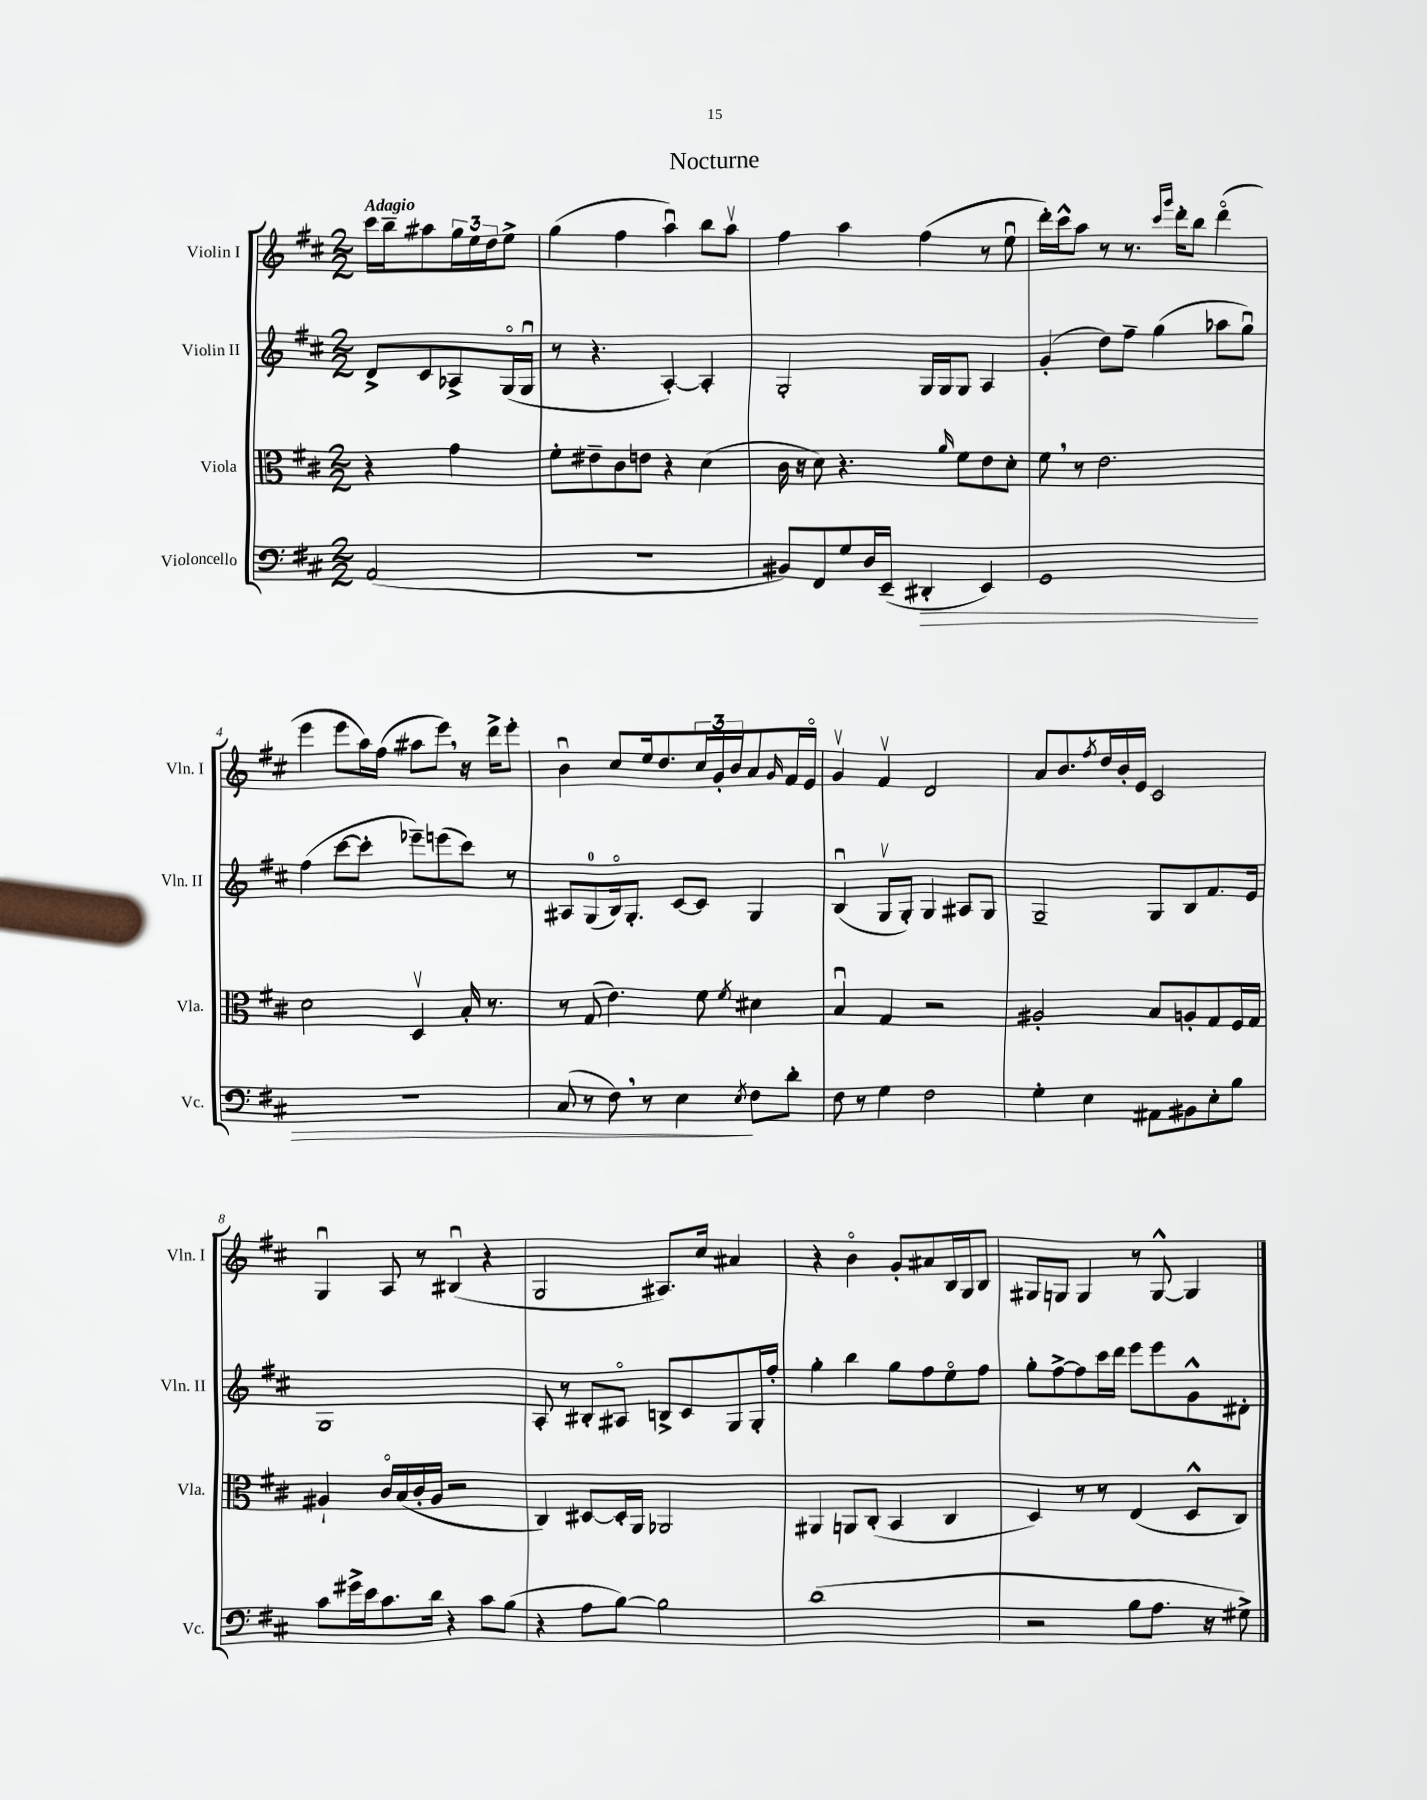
\header { title = "Nocturne" }
<<
\new StaffGroup <<
\new Staff = "s0" \with { instrumentName = "Violin I" shortInstrumentName = "Vln. I" } {
    \clef treble \key d \major \numericTimeSignature \time 2/2 \partial 2 \tempo "Adagio"
    cis'''16 b''16-- ais''8 \tuplet 3/2 { g''16 e''16 d''16 } e''8-> |
    g''4( fis''4 a''4\downbow) b''8 a''8\upbow |
    fis''4 a''4 fis''4( r8 e''8\downbow |
    d'''16-.) cis'''16-^ a''8 r8 r8. \grace { cis'''16 g'''16 } d'''16-. b''8 d'''4\flageolet( |
    e'''4 e'''8 a''16) fis''16( ais''8 e'''8) \breathe r16 d'''16-> e'''8-. |
    b'4\downbow cis''8 e''16 d''8. \tuplet 3/2 { cis''16 g'16-. b'16 } a'8 \grace { g'16 } fis'16 e'16\flageolet |
    g'4\upbow fis'4\upbow d'2 |
    a'8 b'8. \acciaccatura { fis''8 } d''16 b'16-. e'16 cis'2 |
    g4\downbow a8 r8 bis4\downbow( r4 |
    g2 ais8.) cis''16 ais'4 |
    r4 b'4\flageolet g'8-. ais'8 b16 g16 b8 |
    gis8 g8 g4 r8 g8~-^ g4 \bar "|." |
}
\new Staff = "s1" \with { instrumentName = "Violin II" shortInstrumentName = "Vln. II" } {
    \clef treble \key d \major \numericTimeSignature \time 2/2 \partial 2
    d'8-> cis'8 aes8-> g16\flageolet( g16\downbow |
    r8 r4. a4~-.) a4-. |
    g2-. g16 g16 g8 a4 |
    g'4-.( d''8) fis''8-- g''4( aes''8 g''8\downbow) |
    fis''4( cis'''8~ cis'''8-. ees'''8--) e'''8( cis'''8) r8 |
    ais8 g8-0( b16\flageolet) g8.-. cis'8~ cis'8 g4 |
    b4\downbow( g8\upbow g8-.) g4 ais8 g8 |
    g2-- g8 b8 fis'8. e'16 |
    g1 |
    a8-. r8 bis8-. ais8\flageolet b8-> cis'8 g8 g16-. fis''16-. |
    g''4-. b''4 g''8 fis''8 e''8\flageolet fis''8 |
    g''8-. fis''8~-> fis''8 cis'''16 d'''16 e'''8 e'''8 g'8-^ dis'8-. \bar "|." |
}
\new Staff = "s2" \with { instrumentName = "Viola" shortInstrumentName = "Vla." } {
    \clef alto \key d \major \numericTimeSignature \time 2/2 \partial 2
    r4 g'4 |
    fis'8-. eis'8-- cis'8 e'8 r4 d'4( |
    cis'16 r16 d'8) r4. \grace { a'16 } fis'8 e'8 d'8-. |
    fis'8 \breathe r8 e'2. |
    d'2 d4\upbow b16-. r8. |
    r8 g8( e'4.) fis'8 \acciaccatura { fis'8 } dis'4 |
    b4\downbow g4 r2 |
    ais2-. b8 a8-. g8 fis16 g16 |
    ais4-! cis'16\flageolet b16( cis'16-. ais16 r2 |
    cis4) dis8~ dis16-. a,16 aes,2 |
    ais,4 a,8 cis8-.( b,4 cis4 |
    d4) r8 r8 e4( d8-^ cis8) \bar "|." |
}
\new Staff = "s3" \with { instrumentName = "Violoncello" shortInstrumentName = "Vc." } {
    \clef bass \key d \major \numericTimeSignature \time 2/2 \partial 2
    a,2( |
    R1 |
    bis,8) fis,8 g8 d16 e,16--( dis,4-.\> e,4) |
    g,1 |
    R1 |
    cis8( r8 fis8) \breathe r8 e4\! \acciaccatura { e8 } fis8 d'8-. |
    fis8 r8 g4 fis2 |
    g4-. e4 ais,8 bis,8 e8-. b8 |
    cis'8 gis'16-> e'16 cis'8. d'16 r4 cis'8 b8( |
    r4 a8 b8~) b2 |
    d'1( |
    r2 b8 a8. r16 gis8->) \bar "|." |
}
>>
>>
